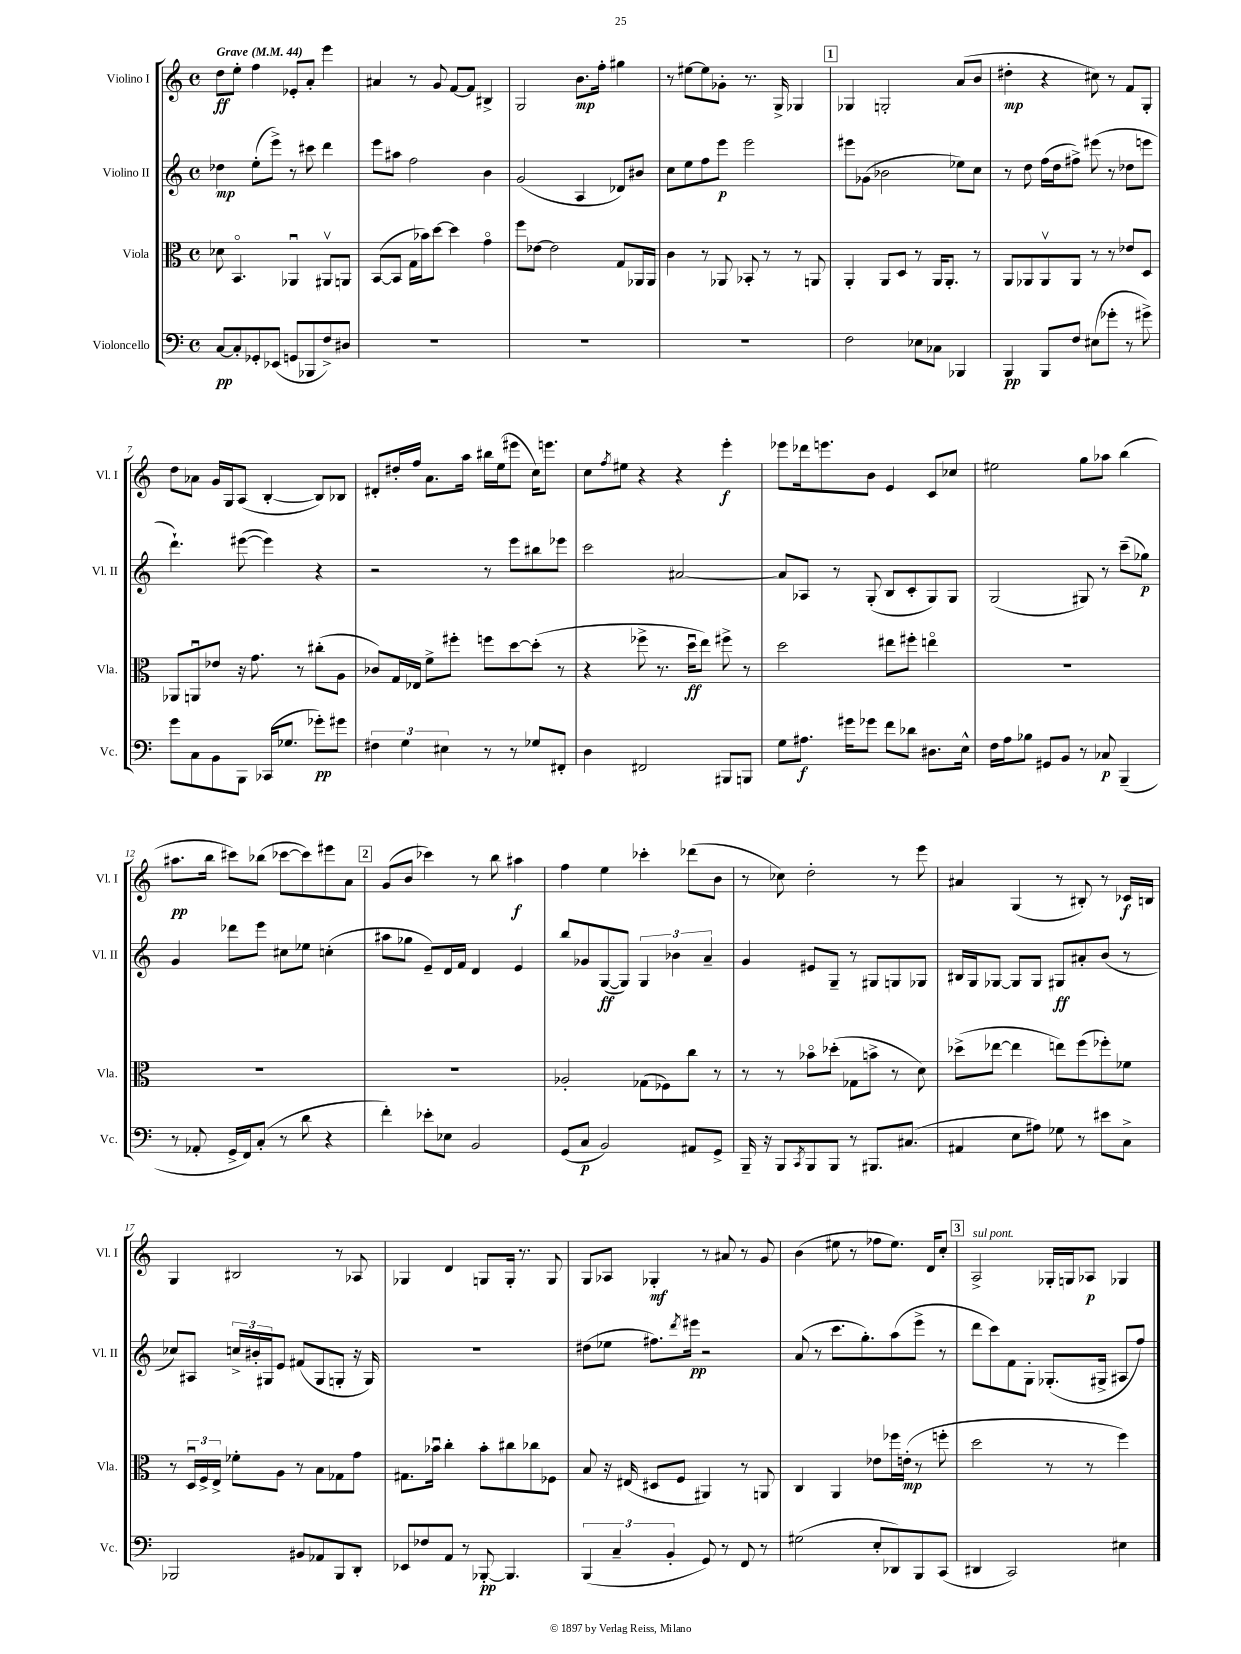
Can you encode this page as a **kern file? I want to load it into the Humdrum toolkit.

**kern	**dynam	**kern	**dynam	**kern	**dynam	**kern	**dynam
*part4	*part4	*part3	*part3	*part2	*part2	*part1	*part1
*staff4	*staff4	*staff3	*staff3	*staff2	*staff2	*staff1	*staff1
*I"Violoncello	*	*I"Viola	*	*I"Violino II	*	*I"Violino I	*
*I'Vc.	*	*I'Vla.	*	*I'Vl. II	*	*I'Vl. I	*
*clefF4	*	*clefC3	*	*clefG2	*	*clefG2	*
*k[]	*	*k[]	*	*k[]	*	*k[]	*
*M4/4	*	*M4/4	*	*M4/4	*	*M4/4	*
*met(c)	*	*met(c)	*	*met(c)	*	*met(c)	*
*MM44	*	*MM44	*	*MM44	*	*MM44	*
=1	=1	=1	=1	=1	=1	=1	=1
!	!	!	!	!	!	!LO:TX:a:B:t=Grave	!
[8C/L	pp	8d-X\	.	4dd-X\	mp	8dd\L	ff
8C'/]	.	4.BB/	.	.	.	8ee'\J	.
8GG-X'/	.	.	.	(8ee'\L	.	4ff\	.
(8EE-X/J	.	.	.	8eee^\J)	.	.	.
8GGn/L	.	4AA-Xu/	.	8r	.	8e-X'/L	.
8BBB-X/	.	.	.	8ccc#X\	.	8a'/J	.
8F^/)	.	8AA#Xv/L	.	4ddd\	.	4eee\	.
8D#X/J	.	8AAn/J	.	.	.	.	.
=2	=2	=2	=2	=2	=2	=2	=2
1r	.	([8BB/L	.	8eee\L	.	4a#X/	.
.	.	8BB/J]	.	8aa#X\J	.	.	.
.	.	16G\LL	.	2ff\	.	8r	.
.	.	16b-X\J)	.	.	.	.	.
.	.	[8dd\J	.	.	.	8g/	.
.	.	4dd\]	.	.	.	[8f/L	.
.	.	.	.	.	.	8f/J]	.
.	.	4g\	.	4b\	.	4B#X^/	.
=3	=3	=3	=3	=3	=3	=3	=3
1r	.	8ff\L	.	(2g/	.	2G/	.
.	.	[8e-X\J	.	.	.	.	.
.	.	2e-\]	.	.	.	.	.
.	.	.	.	4A/	.	8.b\L	mp
.	.	.	.	.	.	16ff'\Jk	.
.	.	8G/L	.	8d-X/L)	.	4gg#X\	.
.	.	16AA-X/L	.	8b#X/J	.	.	.
.	.	16AA-/JJ	.	.	.	.	.
=4	=4	=4	=4	=4	=4	=4	=4
1r	.	4c\	.	8cc\L	.	8r	.
.	.	.	.	8ee\	.	[8ee#X\L	.
.	.	8r	.	8ff\	.	8ee#\]	.
.	.	8AA-X/	.	8eee\J	p	8g-X'\J	.
.	.	8BB-X'/	.	2eee\	.	8.r	.
.	.	8r	.	.	.	.	.
.	.	.	.	.	.	16G^/	.
.	.	8r	.	.	.	4G-X/	.
.	.	8AAn/	.	.	.	.	.
!!LO:REH:place=s1:t=1
=5	=5	=5	=5	=5	=5	=5	=5
2F\	.	4AA'/	.	8eee#X\L	.	4G-X/	.
.	.	.	.	(8g-X\J	.	.	.
.	.	8AA/L	.	2b-X\	.	2Gn'/	.
.	.	8D/J	.	.	.	.	.
8E-X\L	.	8r	.	.	.	.	.
8C-X\J	.	16AA/KL	.	.	.	.	.
.	.	8.AA'/J	.	.	.	.	.
4BBB-X/	.	.	.	8ee-X\L)	.	(8a/L	.
.	.	8r	.	8cc\J	.	8b/J	.
=6	=6	=6	=6	=6	=6	=6	=6
4BBB/	pp	8AA/L	.	8r	.	4dd#X'\	mp
.	.	8AA-X/	.	8dd\	.	.	.
8BBB/L	.	8AA-v/	.	(16ff\LL	.	4r	.
.	.	.	.	16dd\J	.	.	.
8F/J	.	8AA-/J	.	8ff#X^\J)	.	.	.
(8E#X\L	.	8r	.	(8eee#X\	.	8cc#X\)	.
8g-X'\J	.	8r	.	8r	.	8r	.
8r	.	8e-X/L	.	8dd-X\L	.	8f/L	.
8g#X^\)	.	8D/J	.	8eeen\J	.	8G'/J	.
!!LO:LB:g=z
=7	=7	=7	=7	=7	=7	=7	=7
8g\L	.	8AA-X/L	.	4.ddd`\)	.	8dd\L	.
8C\	.	8AAnu/	.	.	.	8a-X\J	.
8BB\	.	8e-X/J	.	.	.	16g/LL	.
.	.	.	.	.	.	16G/J	.
8BBB\J	.	16r	.	([8eee#X\	.	(8A/J	.
.	.	8.g\	.	.	.	.	.
(16CC-X/KL	.	.	.	4eee#\])	.	[4B'/	.
8.G-X/J	.	.	.	.	.	.	.
.	.	8r	.	.	.	.	.
8g-X'\L)	pp	(8cc#X'\L	.	4r	.	8B/L])	.
8g#X\J	.	8A\J	.	.	.	8B-X/J	.
=8	=8	=8	=8	=8	=8	=8	=8
6F#X\	.	8c-X/L)	.	2r	.	8d#X'/L	.
.	.	16G/L	.	.	.	16dd#X'/L	.
6G\	.	.	.	.	.	.	.
.	.	16E-X/JJ	.	.	.	16ff/JJ	.
.	.	8f^\L	.	.	.	8.a\L	.
6E#X\	.	.	.	.	.	.	.
.	.	8ff#X'\J	.	.	.	.	.
.	.	.	.	.	.	16aa\Jk	.
8r	.	8ffn\L	.	8r	.	16bb#X\LL	.
.	.	.	.	.	.	(16ee\J	.
8r	.	[8dd\	.	8eee\L	.	8eee#X\J	.
8G-X/L	.	(8dd'\J]	.	8bb#X\	.	16cc\KL)	.
.	.	.	.	.	.	8.eeen\J	.
8FF#X'/J	.	8r	.	8eee-X\J	.	.	.
=9	=9	=9	=9	=9	=9	=9	=9
4D\	.	4r	.	2ccc\	.	8cc\L	.
.	.	.	.	.	.	8qff/	.
.	.	.	.	.	.	8ee#X\J	.
2FF#X/	.	8ff-X^\	.	.	.	4r	.
.	.	8.r	.	.	.	.	.
.	.	.	.	[2a#X/	.	4r	.
.	.	16ddu\KL	ff	.	.	.	.
.	.	8ee\J)	.	.	.	.	.
8BBB#X/L	.	8ff#X^\	.	.	.	4eee'\	f
8BBBn/J	.	8r	.	.	.	.	.
=10	=10	=10	=10	=10	=10	=10	=10
8G\L	.	2dd\	.	8a#/L]	.	8eee-X\L	.
8.A#X\J	f	.	.	8A-X/J	.	16ddd-X\k	.
.	.	.	.	.	.	8.eeen\	.
.	.	.	.	8r	.	.	.
16g#X\KL	.	.	.	.	.	.	.
8g-X\J	.	.	.	(8G'/	.	8b\J	.
8f\L	.	8ee#X\L	.	8B/L	.	4e/	.
8d-X\J	.	8ff#X'\J	.	8c'/	.	.	.
8.D#X\L	.	4een\	.	8G/)	.	8c/L	.
.	.	.	.	8G/J	.	8cc-X/J	.
16E^^\Jk	.	.	.	.	.	.	.
=11	=11	=11	=11	=11	=11	=11	=11
16F\LL	.	1r	.	(2G/	.	2ee#X\	.
16A\J	.	.	.	.	.	.	.
8B-X\J	.	.	.	.	.	.	.
8GG#X/L	.	.	.	.	.	.	.
8BB/J	.	.	.	.	.	.	.
8r	.	.	.	8G#X/)	.	8gg\L	.
8C-X/	p	.	.	8r	.	8aa-X\J	.
(4BBB~/	.	.	.	(8ccc~\L	.	(4bb\	.
.	.	.	.	8gg-X\J)	p	.	.
!!LO:LB:g=z
=12	=12	=12	=12	=12	=12	=12	=12
8r	.	1r	.	4g/	.	8.aa#X\L	pp
8AA-X'/	.	.	.	.	.	.	.
.	.	.	.	.	.	16bb\Jk	.
16GG^/LL	.	.	.	8ddd-X\L	.	8ccc#X\L)	.
16FF/J)	.	.	.	.	.	.	.
(8C'/J	.	.	.	8eee\J	.	(8bb-X\J	.
8r	.	.	.	8cc#X\L	.	[8ccc-X\L	.
8d\	.	.	.	8ee-X\J	.	8ccc-\])	.
4r	.	.	.	(4ccn'\	.	8eee#X\	.
.	.	.	.	.	.	8a\J	.
!!LO:REH:place=s1:t=2
=13	=13	=13	=13	=13	=13	=13	=13
4f'\)	.	1r	.	8aa#X\L	.	(8g/L	.
.	.	.	.	8gg-X\J	.	8b/J	.
8e-X'\L	.	.	.	8e~/L)	.	4ccc-X\)	.
8E-X\J	.	.	.	16d/L	.	.	.
.	.	.	.	16f/JJ	.	.	.
2BB/	.	.	.	4d/	.	8r	.
.	.	.	.	.	.	8bb\	.
.	.	.	.	4e/	.	4aa#X\	f
=14	=14	=14	=14	=14	=14	=14	=14
(8GG/L	.	2A-X'/	.	8bb/L	.	4ff\	.
8C/J	p	.	.	8g-X/	.	.	.
2BB/)	.	.	.	([8G/	ff	4ee\	.
.	.	.	.	8G/J])	.	.	.
.	.	(8G-X\L	.	6G/	.	4ccc-X'\	.
.	.	8F-X\)	.	.	.	.	.
.	.	.	.	6b-X\	.	.	.
8AA#X/L	.	8cc\J	.	.	.	(8ddd-X\L	.
.	.	.	.	6a~/	.	.	.
8GG^/J	.	8r	.	.	.	8b\J	.
=15	=15	=15	=15	=15	=15	=15	=15
16BBB~/	.	8r	.	4g/	.	8r	.
16r	.	.	.	.	.	.	.
8BBB/L	.	8r	.	.	.	8cc-X\)	.
8qCC/	.	.	.	.	.	.	.
8BBB/	.	8b-X\L	.	8e#X/L	.	2dd'\	.
8BBB/J	.	(8dd-X'\J	.	8G~/J	.	.	.
8r	.	8G-X\L	.	8r	.	.	.
8.BBB#X/L	.	8bn^\J	.	8G#X/L	.	.	.
.	.	8r	.	8Gn/	.	8r	.
(8.C#X/J	.	.	.	.	.	.	.
.	.	8d\)	.	8G-X/J	.	8eee\	.
=16	=16	=16	=16	=16	=16	=16	=16
4AA#X/	.	(8dd-X^\L	.	16B#X/LL	.	4a#X/	.
.	.	.	.	16G/J	.	.	.
.	.	[8ee-X\J	.	[8G-X/J	.	.	.
8E\L	.	4ee-\]	.	8G-/L]	.	(4G/	.
8A#X\J)	.	.	.	8G-/J	.	.	.
8G-X\	.	8een\L)	.	8G#X/L	ff	8r	.
8r	.	(8ff\	.	8a#X'/	.	8B#X'/)	.
8e#X\L	.	8ff-X'\)	.	(8b/J	.	8r	.
8C^\J	.	8f-X\J	.	8r	.	16c-X/LL	f
.	.	.	.	.	.	16Bn/JJ	.
!!LO:LB:g=z
=17	=17	=17	=17	=17	=17	=17	=17
2BBB-X/	.	8r	.	8cc-X/L)	.	4G/	.
.	.	24Du/LL	.	8A#X/J	.	.	.
.	.	24F^/	.	.	.	.	.
.	.	24E^/JJ	.	.	.	.	.
.	.	8f-X'\L	.	24ccn^/LL	.	2B#X/	.
.	.	.	.	24b#X'/	.	.	.
.	.	.	.	24G#X/J	.	.	.
.	.	8A\J	.	8e/J	.	.	.
8BB#X/L	.	8r	.	(8f#X/L	.	.	.
8AA-X/	.	8B\L	.	8G#/	.	.	.
8BBB-/	.	8G-X\	.	8Gn'/J	.	8r	.
8DD'/J	.	8g\J	.	16r	.	8A-X/	.
.	.	.	.	16G/)	.	.	.
=18	=18	=18	=18	=18	=18	=18	=18
8EE-X/L	.	8.G#X\L	.	1r	.	4G-X/	.
8F-X/	.	.	.	.	.	.	.
.	.	16b-Xu\Jk	.	.	.	.	.
8AA/J	.	4cc'\	.	.	.	4d/	.
8r	.	.	.	.	.	.	.
[8BBB-X'/	pp	8b-'\L	.	.	.	8Gn/L	.
4.BBB-/]	.	8cc#X\	.	.	.	16G'/Jk	.
.	.	.	.	.	.	8.r	.
.	.	8cc-X\	.	.	.	.	.
.	.	8F-X\J	.	.	.	8G/	.
=19	=19	=19	=19	=19	=19	=19	=19
(6BBB/	.	8B/	.	(8dd#X\L	.	8G/L	.
.	.	16r	.	8ee-X\J	.	8A-X/J	.
6C~/	.	.	.	.	.	.	.
.	.	(16E#X/	.	.	.	.	.
.	.	8D#X/L	.	8.ff#X\L)	.	4G-X'/	mf
6BB'/	.	.	.	.	.	.	.
.	.	8F/J	.	.	.	.	.
.	.	.	.	8qddd/	.	.	.
.	.	.	.	16eee#X\Jk	pp	.	.
8GG/)	.	4AA#X/)	.	2r	.	8r	.
8r	.	.	.	.	.	8a#X/	.
8FF/	.	8r	.	.	.	8r	.
8r	.	8AAn/	.	.	.	8g/	.
=20	=20	=20	=20	=20	=20	=20	=20
(2G#X\	.	4C/	.	(8a/	.	(4b\	.
.	.	.	.	8r	.	.	.
.	.	4AA/	.	8.ccc\L	.	8ee#X\	.
.	.	.	.	.	.	8r	.
.	.	.	.	8.gg'\)	.	.	.
8E'/L	.	8e-X\L	.	.	.	8ff-X\L	.
8DD-X/)	.	16ff-X\L	.	(8aa\	.	8.ee#\J)	.
.	.	(16en'\JJ	mp	.	.	.	.
8BBB/	.	8r	.	8eee^\J	.	.	.
.	.	.	.	.	.	16d/KL	.
(8CC/J	.	8ffn'\	.	8r	.	8cc'/J	.
!!LO:REH:place=s1:t=3
=21	=21	=21	=21	=21	=21	=21	=21
!	!	!	!	!	!	!LO:TX:a:i:t=sul pont.	!
4DD#X/	.	2dd\	.	8ddd\L	.	2A^/	.
.	.	.	.	8ccc\)	.	.	.
2CC/)	.	.	.	8f\	.	.	.
.	.	.	.	8G'\J	.	.	.
.	.	8r	.	(8.G-X'/L	.	16G-X'/LL	.
.	.	.	.	.	.	16Gn/J	.
.	.	8r	.	.	.	8A-X/J	p
.	.	.	.	16G#X^/Jk	.	.	.
4E#X\	.	4ff\)	.	8A#X/L	.	4G-X/	.
.	.	.	.	8ff/J)	.	.	.
==	==	==	==	==	==	==	==
*-	*-	*-	*-	*-	*-	*-	*-
